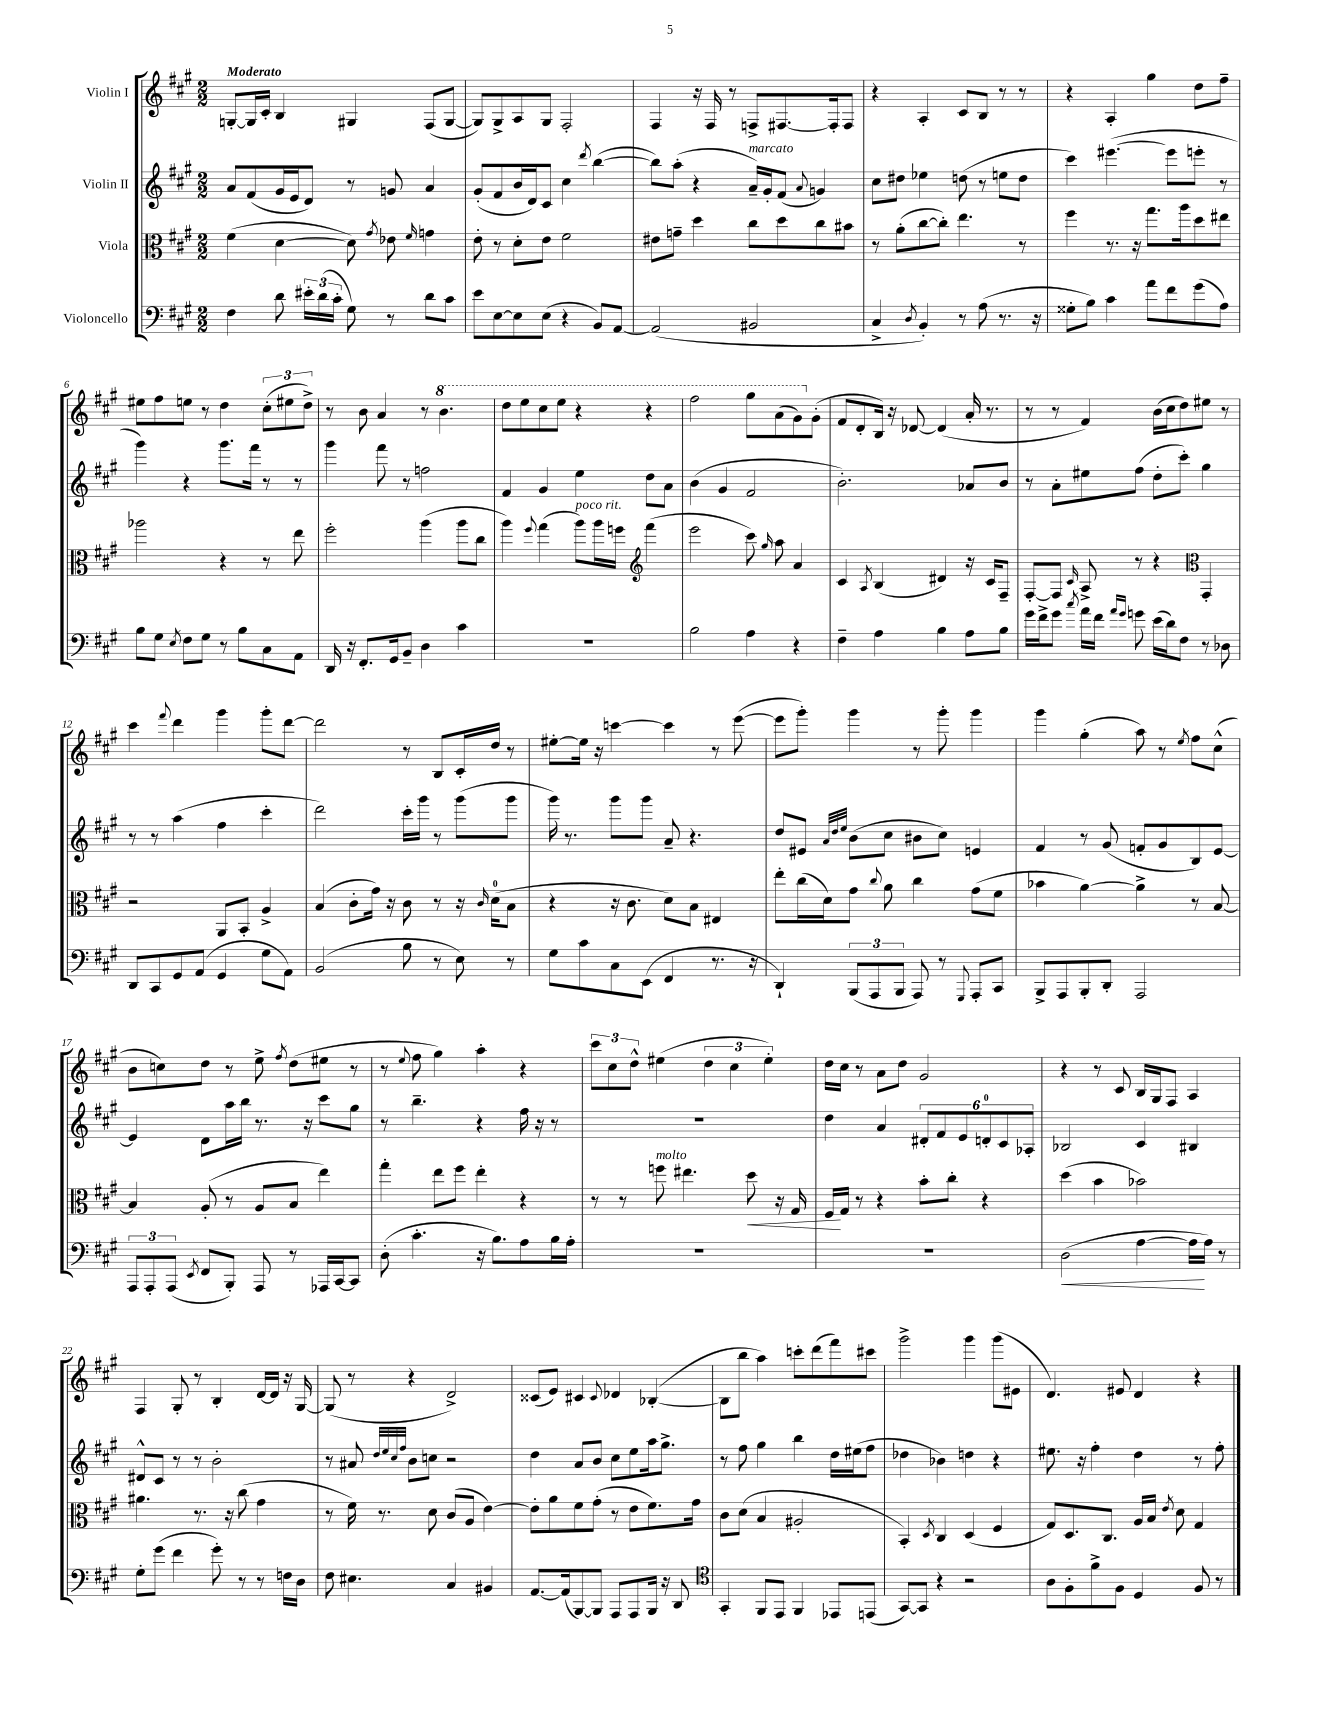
<<
\new StaffGroup <<
\new Staff = "s0" \with { instrumentName = "Violin I" } {
    \clef treble \key a \major \numericTimeSignature \time 2/2 \tempo "Moderato"
    \autoBeamOff g8[~-. g16 cis'16]-. b4 gis4 fis8[( gis8]~ |
    gis8[) gis8-> a8 gis8] fis2-. |
    fis4 r16 fis16 r8 f8[-> fis8.~ fis16-. fis8] |
    r4 a4-. cis'8[ b8] r8 r8 |
    r4 a4-. gis''4 d''8[ fis''8]-- |
    eis''8[ fis''8 e''8] r8 d''4 \tuplet 3/2 { cis''8[-.( eis''8 d''8]->) } |
    r8 b'8 a'4 r8 \ottava #1 b''4. |
    d'''8[ e'''8 cis'''8 e'''8] r4 r4 |
    fis'''2 gis'''8[ a''8( gis''8) \ottava #0 gis'8]-.( |
    fis'8[ d'8-. b16]) r16 des'8~ des'4( a'16-. r8. |
    r8 r8 fis'4) b'16[( cis''16 d''8) eis''8] r8 |
    cis'''4 \appoggiatura { fis'''8 } d'''4 gis'''4 gis'''8[-. d'''8]~ |
    d'''2 r8 b8[ cis'16-. d''16] r8 |
    eis''8[~-. eis''16] r16 c'''4~ c'''4 r8 e'''8~( |
    e'''8[ gis'''8]-.) gis'''4 r8 gis'''8-. gis'''4 |
    gis'''4 gis''4-.( a''8) r8 \acciaccatura { e''8 } fis''8[ cis''8]-^( |
    b'8[ c''8) d''8] r8 e''8-> \acciaccatura { fis''8 } d''8[( eis''8] r8 |
    r8 \appoggiatura { e''8 } fis''8 gis''4) a''4-. r4 |
    \tuplet 3/2 { cis'''8[ cis''8 d''8]-^ } eis''4( \tuplet 3/2 { d''4 cis''4 eis''4-.) } |
    d''16[ cis''16] r8 a'8[ d''8] gis'2 |
    r4 r8 cis'8 b16[ gis16 fis8] a4 |
    fis4 gis8-. r8 b4-. d'16[~ d'16] r16 gis16~ |
    gis8( r8 r4 d'2->) |
    cisis'8[( e'8]) cis'4 \appoggiatura { cis'8 } des'4 bes4~-.( |
    bes8[ b''8] a''4) c'''8[-. d'''8( fis'''8) cis'''8] |
    gis'''2-> gis'''4 gis'''8[( eis'8] |
    d'4.) eis'8 d'4 r4 \bar "|." |
}
\new Staff = "s1" \with { instrumentName = "Violin II" } {
    \clef treble \key a \major \numericTimeSignature \time 2/2
    \autoBeamOff a'8[ fis'8( gis'16 e'16 d'8]) r8 g'8 a'4 |
    gis'8[-.( fis'8 b'16 d'16) cis'8] cis''4 \acciaccatura { d'''8 } b''4~( |
    b''8[) a''8]-.( r4 a'16[--^\markup { \italic "marcato" }) gis'16-. fis'8]( \appoggiatura { a'8 } g'4) |
    cis''8[ dis''8] ees''4 d''8( r8 e''8[ d''8] |
    cis'''4) eis'''4.~( eis'''8[ e'''8]-. r8 |
    gis'''4) r4 gis'''8.[ fis'''16] r8 r8 |
    gis'''4 fis'''8 r8 f''2 |
    fis'4 gis'4 e''4 d''8[ a'8] |
    b'4( gis'4 fis'2 |
    b'2.-.) aes'8[ b'8] |
    r8 a'8[-. eis''8 fis''8]( d''8[-. cis'''8]-.) gis''4 |
    r8 r8 a''4( fis''4 cis'''4-. |
    d'''2) cis'''16[-. gis'''16] r8 gis'''8[( gis'''8] |
    gis'''16) r8. gis'''8[ gis'''8] a'8-- r4. |
    d''8[ eis'8] \grace { a'32[ d''32 e''32] } b'8[( cis''8] bis'8[ cis''8]) e'4 |
    fis'4 r8 gis'8( f'8[-. gis'8 b8) e'8]~ |
    e'4 d'8[ a''16 b''16] r8. r16 cis'''8[ gis''8] |
    r8 b''4.-- r4 fis''16 r16 r8 |
    R1 |
    d''4 a'4 \tuplet 6/4 { dis'8[-. fis'8 e'8 d'8-0-. cis'8 aes8]-. } |
    bes2 cis'4 bis4 |
    dis'8[-^ cis'8] r8 r8 b'2-. |
    r8 ais'8 \grace { d''32[ e''32 cis''32 fis''32] } b'8[ c''8] r2 |
    d''4 a'8[ b'8] cis''8[ e''8 a''16 gis''8.]-> |
    r8 fis''8 gis''4 b''4 d''16[ eis''16( fis''8] |
    des''4 bes'4) d''4 r4 |
    eis''8. r16 fis''4-. d''4 r8 fis''8-. \bar "|." |
}
\new Staff = "s2" \with { instrumentName = "Viola" } {
    \clef alto \key a \major \numericTimeSignature \time 2/2
    \autoBeamOff fis'4( d'4~ d'8) \acciaccatura { gis'8 } ees'8 \grace { fis'16 } g'4 |
    e'8-. r8 d'8[-. e'8] fis'2 |
    eis'8[ g'8]-- d''4 cis''8[ d''8 cis''8 bis'8] |
    r8 a'8[-.( cis''8~ cis''8]-.) e''4. r8 |
    fis''4 r8. r16 gis''8.[ a''16 d''8 eis''8] |
    aes''2 r4 r8 e''8 |
    fis''2-. a''4( a''8[ cis''8] |
    a''4) \appoggiatura { fis''8 } gis''4( a''8[^\markup { \italic "poco rit." }) a''16 f''16] \clef treble fis'''4( |
    e'''2 cis'''8) \grace { gis''16 } a''8 a'4 |
    cis'4 \acciaccatura { a8 } b4( dis'4) r16 cis'16[ fis8]-- |
    fis8[~-. fis8] \grace { cis'16 } a8-> r8 r4 \clef alto gis,4-. |
    r2 a,8[ b,8]-. a4-> |
    b4( cis'8[-. gis'16]) r16 cis'8 r8 r16 \grace { cis'16 } d'16[-0( b8] |
    r4 r16 cis'8. d'8[) b8] eis4 |
    e''8[-. cis''16( d'16) gis'8] \appoggiatura { cis''8 } a'8 cis''4 gis'8[( fis'8] |
    bes'4 a'4~) a'4-> r8 b8~ |
    b4 a8-.( r8 a8[ b8] e''4) |
    gis''4-. e''8[ fis''8] e''4-. r4 |
    r8 r8 f''8^\markup { \italic "molto" } eis''4. d''8\< r16 gis16 |
    fis16[\! gis16] r8 r4 b'8[-. cis''8]-. r4 |
    d''4( b'4 bes'2) |
    ais'4. r8. r16 cis''8( gis'4 |
    r8 fis'16) r8. d'8 cis'8[( a8] e'4~) |
    e'8[-. a'8 fis'8 gis'8]-.( r8 e'8[ fis'8.) gis'16] |
    cis'8[ d'8]( b4 ais2-. |
    b,4-.) \acciaccatura { d8 } cis4 d4( fis4 |
    gis8[) d8. cis8.] a16[ b16] \acciaccatura { e'8 } d'8 gis4 \bar "|." |
}
\new Staff = "s3" \with { instrumentName = "Violoncello" } {
    \clef bass \key a \major \numericTimeSignature \time 2/2
    \autoBeamOff fis4 d'8 \tuplet 3/2 { eis'16[-. d'16( cis'16]-. } gis8) r8 d'8[ cis'8] |
    e'8[ e8~ e8 e8]( r4 b,8[) a,8]~ |
    a,2( bis,2 |
    cis4-> \acciaccatura { d8 } b,4-.) r8 a8( r8. r16 |
    gisis8[-. b8]) cis'4 a'8[ fis'8 gis'8( a8]) |
    b8[ gis8] \acciaccatura { e8 } fis8[ gis8] r8 b8[ cis8 a,8] |
    d,16 r16 fis,8.[-. gis,16 b,8]-- d4 cis'4 |
    R1 |
    b2 a4 r4 |
    fis4-- a4 b4 a8[ b8] |
    gis'16[ fis'16-> gis'8] \acciaccatura { cis''8 } a'16[ fis'16] \grace { a'16[ gis'16] } g'8 e'16[( d'16) fis8] r8 des8 |
    d,8[ cis,8 gis,8 a,8]( gis,4 gis8[ a,8]) |
    b,2( b8 r8 e8) r8 |
    gis8[ cis'8 cis8 e,8]( fis,4 r8. r16 |
    d,4-!) \tuplet 3/2 { b,,8[( a,,8 b,,8] } a,,8) r8 \appoggiatura { gis,,8 } a,,8[-. cis,8] |
    b,,8[-> a,,8 b,,8-. d,8]-. a,,2 |
    \tuplet 3/2 { a,,8[ a,,8-. a,,8]( } \acciaccatura { e,8 } fis,8[ b,,8]-.) a,,8 r8 aes,,16[ cis,16~ cis,8] |
    d8-.( cis'4.-. r16 b8.[) a8 b16 a16]-. |
    R1 |
    R1 |
    d2\<( a4~ a16[\! a16]) r8 |
    gis8[-. gis'8]( fis'4 gis'8-.) r8 r8 f16[ d16] |
    fis8 eis4. cis4 bis,4 |
    a,8.[~ a,16( b,,8~) b,,8] a,,8[ a,,8 b,,16] r16 d,8 |
    \clef tenor gis,4-. fis,8[ e,8] fis,4 ees,8[ e,8]( |
    gis,8[~) gis,8] r4 r2 |
    a8[ fis8-. fis'8-> fis8] d4 fis8 r8 \bar "|." |
}
>>
>>
